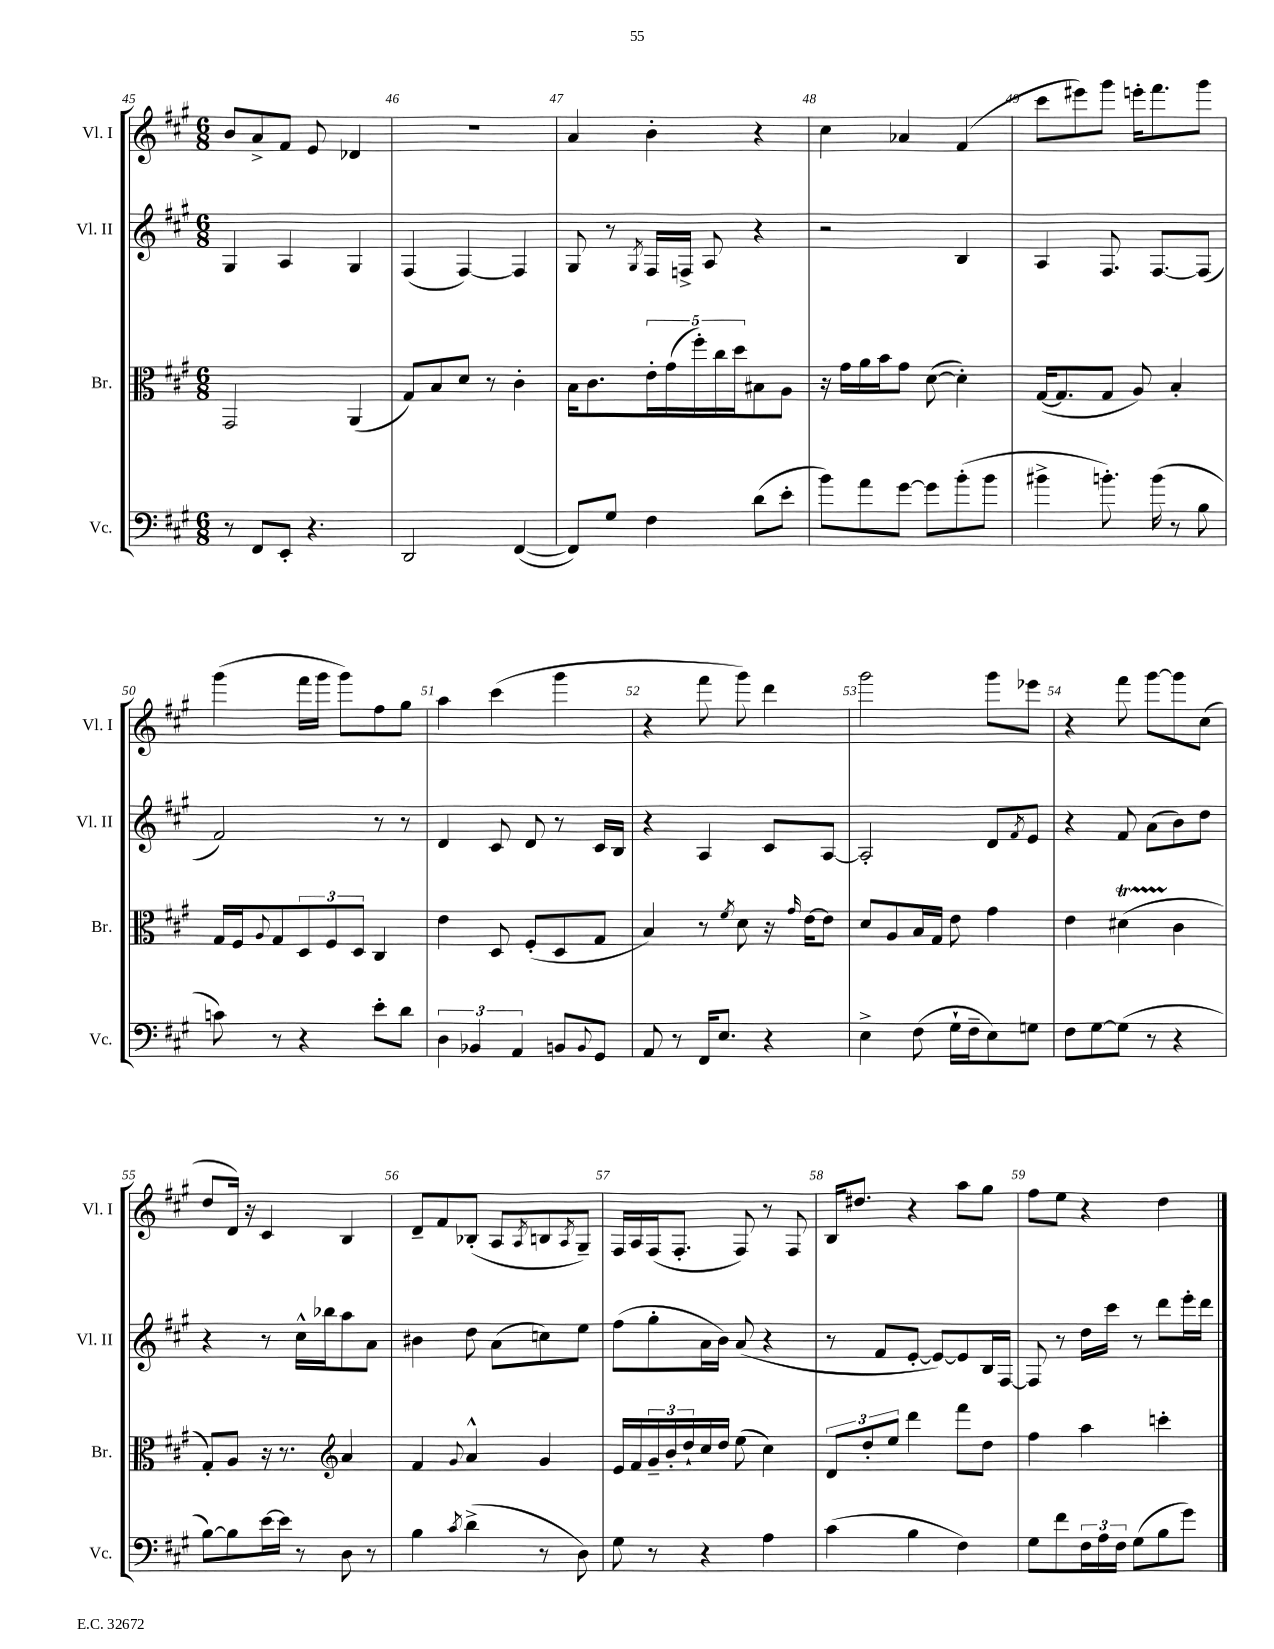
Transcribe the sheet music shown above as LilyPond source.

<<
\new StaffGroup <<
\new Staff = "s0" \with { instrumentName = "Vl. I" shortInstrumentName = "Vl. I" } {
    \clef treble \key a \major \numericTimeSignature \time 6/8
    b'8 a'8-> fis'8 e'8 des'4 |
    R2. |
    a'4 b'4-. r4 |
    cis''4 aes'4 fis'4( |
    cis'''8 eis'''8) gis'''8 e'''16-. fis'''8. gis'''8 |
    gis'''4( fis'''16 gis'''16 gis'''8) fis''8 gis''8 |
    a''4 cis'''4( gis'''4 |
    r4 fis'''8 gis'''8) d'''4 |
    gis'''2 gis'''8 ees'''8 |
    r4 fis'''8 gis'''8~ gis'''8 cis''8( |
    d''8 d'16) r16 cis'4 b4 |
    d'8-- fis'8 bes8-.( a8 \acciaccatura { a8 } b8 \acciaccatura { a8 } gis8--) |
    fis16 a16 fis16( fis8.-. fis8) r8 fis8 |
    b16 dis''8. r4 a''8 gis''8 |
    fis''8 e''8 r4 d''4 \bar "|." |
}
\new Staff = "s1" \with { instrumentName = "Vl. II" shortInstrumentName = "Vl. II" } {
    \clef treble \key a \major \numericTimeSignature \time 6/8
    gis4 a4 gis4 |
    fis4( fis4~) fis4 |
    gis8 r8 \acciaccatura { gis8 } fis16 f16-> a8 r4 |
    r2 b4 |
    a4 fis8. fis8.~ fis8( |
    fis'2) r8 r8 |
    d'4 cis'8 d'8 r8 cis'16 b16 |
    r4 a4 cis'8 a8~ |
    a2-. d'8 \acciaccatura { fis'8 } e'8 |
    r4 fis'8 a'8( b'8) d''8 |
    r4 r8 cis''16-^ bes''16 a''8 a'8 |
    bis'4 d''8 a'8( c''8) e''8 |
    fis''8( gis''8-. a'16 b'16) a'8( r4 |
    r8 fis'8 e'8~-. e'8~) e'8 b16 fis16~ |
    fis8 r8 d''16 cis'''16 r8 d'''8 e'''16-. d'''16 \bar "|." |
}
\new Staff = "s2" \with { instrumentName = "Br." shortInstrumentName = "Br." } {
    \clef alto \key a \major \numericTimeSignature \time 6/8
    gis,2 a,4( |
    gis8) b8 d'8 r8 cis'4-. |
    b16 cis'8. \tuplet 5/4 { e'16-. gis'16( fis''16-.) cis''16 d''16 } bis8 a8 |
    r16 gis'16 a'16 b'16 gis'8 d'8~( d'4-.) |
    gis16~( gis8. gis8 a8) b4-. |
    gis16 fis16 \appoggiatura { a8 } gis8 \tuplet 3/2 { d8 fis8 d8 } cis4 |
    e'4 d8 fis8-.( d8 gis8 |
    b4) r8 \acciaccatura { fis'8 } d'8 r16 \grace { gis'16 } e'16~ e'8 |
    d'8 a8 b16 gis16 e'8 gis'4 |
    e'4 dis'4\startTrillSpan( cis'4\stopTrillSpan |
    gis8-.) a8 r16 r8. \clef treble a'4 |
    fis'4 \appoggiatura { gis'8 } a'4-^ gis'4 |
    e'16 fis'16 \tuplet 3/2 { gis'16-- b'16-. d''16-! } cis''16 d''16 e''8( cis''4) |
    \tuplet 3/2 { d'8 d''8-. e''8 } d'''4 fis'''8 d''8 |
    fis''4 a''4 c'''4-. \bar "|." |
}
\new Staff = "s3" \with { instrumentName = "Vc." shortInstrumentName = "Vc." } {
    \clef bass \key a \major \numericTimeSignature \time 6/8
    r8 fis,8 e,8-. r4. |
    d,2 fis,4~( |
    fis,8) gis8 fis4 d'8( e'8-. |
    b'8) a'8 gis'8~ gis'8 b'8-.( b'8 |
    bis'4-> b'8.-.) b'16( r8 b8 |
    c'8) r8 r4 e'8-. d'8 |
    \tuplet 3/2 { d4 bes,4 a,4 } b,8 \appoggiatura { b,8 } gis,8 |
    a,8 r8 fis,16 e8. r4 |
    e4-> fis8( gis16-! fis16-- e8) g8 |
    fis8 gis8~ gis8( r8 r4 |
    b8~) b8 e'16~ e'16 r8 d8 r8 |
    b4 \acciaccatura { cis'8 } d'4->( r8 d8) |
    gis8 r8 r4 a4 |
    cis'4( b4 fis4) |
    gis8 fis'8 \tuplet 3/2 { fis16 a16 fis16 } gis8( b8 gis'8) \bar "|." |
}
>>
>>
\layout { \context { \Score currentBarNumber = #45 \override BarNumber.break-visibility = ##(#f #t #t) barNumberVisibility = #all-bar-numbers-visible } }
